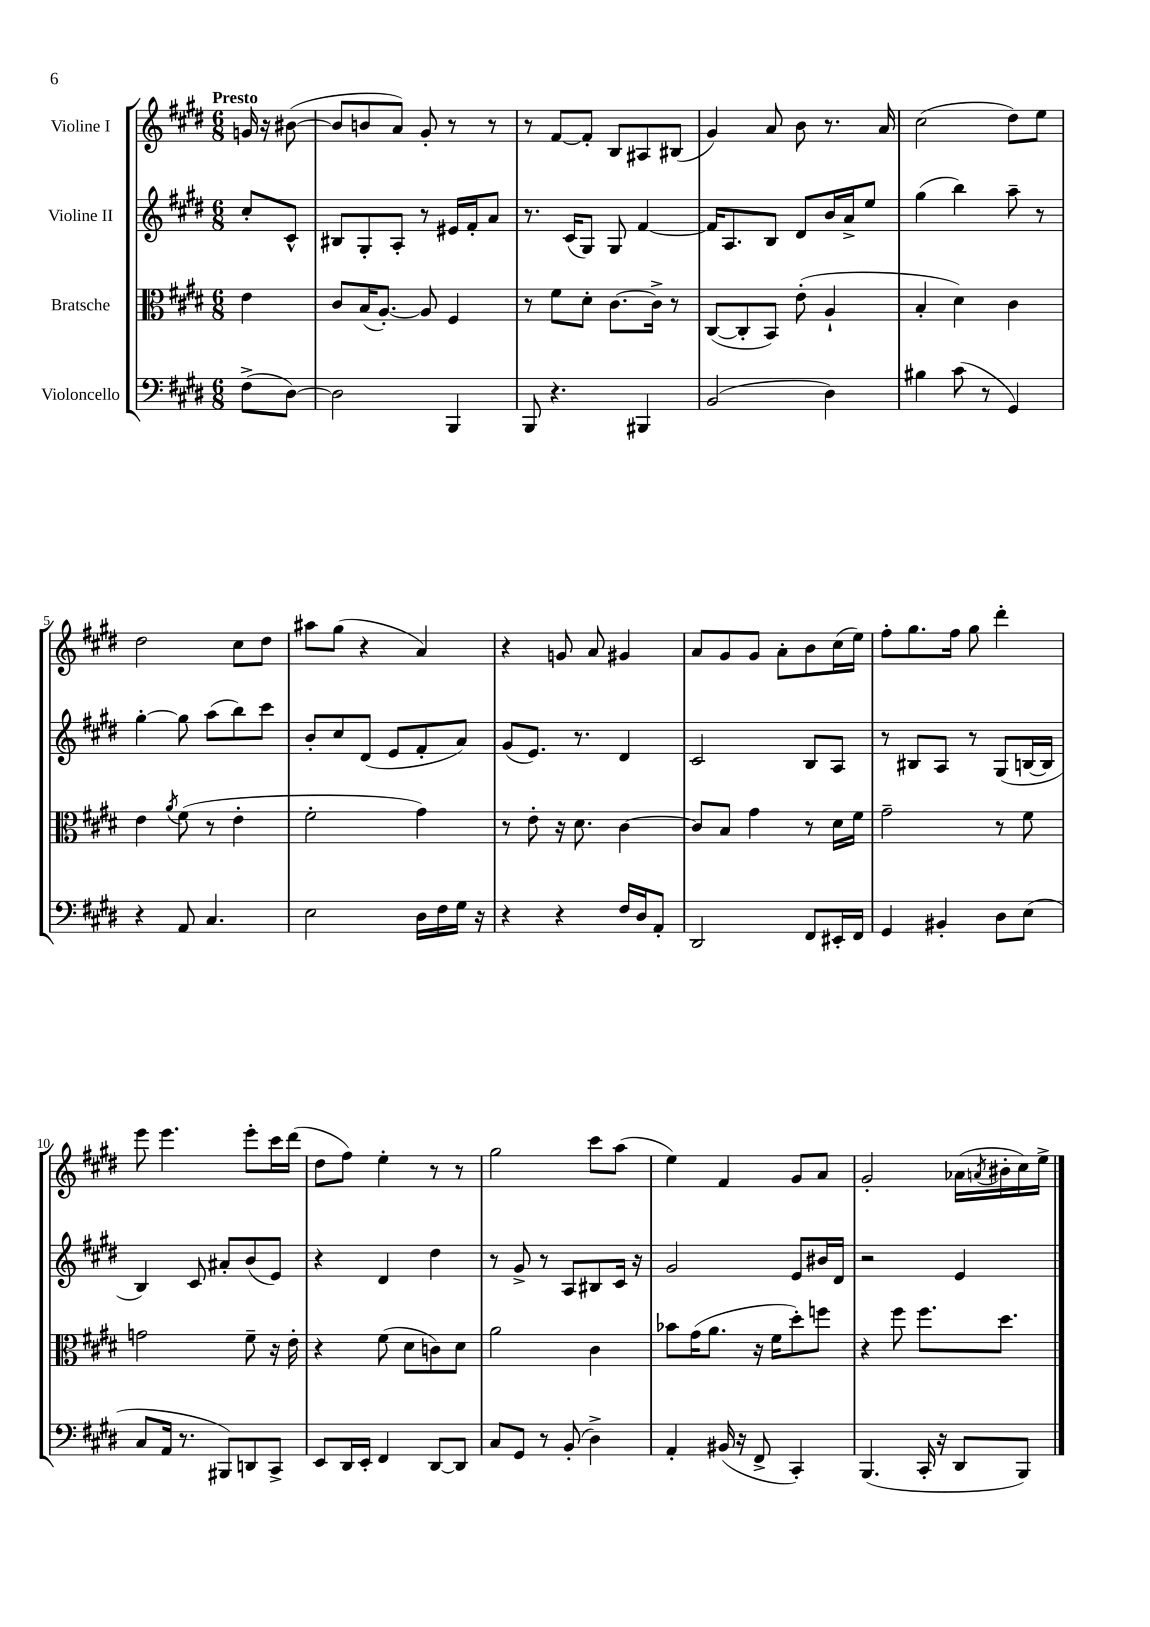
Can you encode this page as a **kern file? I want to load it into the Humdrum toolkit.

**kern	**kern	**kern	**kern
*part4	*part3	*part2	*part1
*staff4	*staff3	*staff2	*staff1
*I"Violoncello	*I"Bratsche	*I"Violine II	*I"Violine I
*clefF4	*clefC3	*clefG2	*clefG2
*k[f#c#g#d#]	*k[f#c#g#d#]	*k[f#c#g#d#]	*k[f#c#g#d#]
*M6/8	*M6/8	*M6/8	*M6/8
=	=	=	=
!	!	!	!LO:TX:a:B:t=Presto
(8F#^\L	4e\	8cc#'/L	16gn/
.	.	.	16r
[8D#\J)	.	8c#^^/J	([8b#X\
=1	=1	=1	=1
2D#\]	8c#/L	8B#X/L	8b#/L]
.	(16B/K	8G#'/	8bn/
.	[8.A'/J)	.	.
.	.	8A'/J	8a/J)
.	8A/]	8r	8g#'/
4BBB/	4F#/	16e#X/LL	8r
.	.	16f#'/J	.
.	.	8a/J	8r
=2	=2	=2	=2
8BBB/	8r	8.r	8r
4.r	8f#\L	.	[8f#/L
.	.	(16c#/KL	.
.	8d#'\J	8G#/J)	8f#'/J]
.	[8.c#\L	8G#/	8B/L
4BBB#X/	.	[4f#/	8A#X/
.	16c#^\Jk]	.	.
.	8r	.	(8B#X/J
=3	=3	=3	=3
(2BB/	([8C#/L	16f#/KL]	4g#/)
.	.	8.A/	.
.	8C#'/]	.	.
.	8BB/J)	8B/J	8a/
.	(8e'\	8d#/L	8b\
4D#\)	4A`/	16b/L	8.r
.	.	16a^/J	.
.	.	8ee/J	.
.	.	.	16a/
=4	=4	=4	=4
4B#X\	4B'/	(4gg#\	(2cc#\
(8c#\	4d#\)	4bb\)	.
8r	.	.	.
4GG#/)	4c#\	8aa~\	8dd#\L)
.	.	8r	8ee\J
!!LO:LB:g=z
=5	=5	=5	=5
4r	4e\	[4gg#'\	2dd#\
.	8qa/	.	.
8AA/	(8f#\	8gg#\]	.
4.C#/	8r	(8aa\L	.
.	4e'\	8bb\)	8cc#\L
.	.	8ccc#\J	8dd#\J
=6	=6	=6	=6
2E\	2f#'\	8b'/L	8aa#X\L
.	.	8cc#/	(8gg#\J
.	.	(8d#/J	4r
.	.	8e/L	.
16D#\LL	4g#\)	8f#'/	4a/)
16F#\	.	.	.
16G#\JJ	.	8a/J)	.
16r	.	.	.
=7	=7	=7	=7
4r	8r	(8g#/L	4r
.	8e'\	8.e/J)	.
4r	16r	.	8gn/
.	8.d#\	8.r	.
.	.	.	8a/
16F#/LL	[4c#\	4d#/	4g#X/
16D#/J	.	.	.
8AA'/J	.	.	.
=8	=8	=8	=8
2DD#/	8c#/L]	2c#/	8a/L
.	8B/J	.	8g#/
.	4g#\	.	8g#/J
.	.	.	8a'\L
8FF#/L	8r	8B/L	8b\
16EE#X'/L	16d#\LL	8A/J	(16cc#\L
16FF#/JJ	16f#\JJ	.	16ee\JJ)
=9	=9	=9	=9
4GG#/	2g#~\	8r	8ff#'\L
.	.	8B#X/L	8.gg#\
4BB#X'/	.	8A/J	.
.	.	.	16ff#\Jk
.	.	8r	8gg#\
8D#\L	8r	(8G#/L	4ddd#'\
(8E\J	8f#\	[16Bn/L	.
.	.	16B/JJ]	.
!!LO:LB:g=z
=10	=10	=10	=10
8C#/L	2gn\	4B/)	8eee\
16AA/Jk	.	.	4.eee\
8.r	.	.	.
.	.	8c#/	.
8BBB#X/L)	.	8a#X'/L	.
8DDn/	8f#~\	(8b/	8eee'\L
8CC#^/J	16r	8e/J)	16ccc#\L
.	16e'\	.	(16ddd#\JJ
=11	=11	=11	=11
8EE/L	4r	4r	8dd#\L
16DD#/L	.	.	8ff#\J)
16EE'/JJ	.	.	.
4FF#/	(8f#\	4d#/	4ee'\
.	8d#\L	.	.
[8DD#/L	8cn\)	4dd#\	8r
8DD#/J]	8d#\J	.	8r
=12	=12	=12	=12
8C#/L	2a\	8r	2gg#\
8GG#/J	.	8g#^/	.
8r	.	8r	.
(8BB'/	.	8A/L	.
4D#^\)	4c#\	8B#X/	8ccc#\L
.	.	16c#/Jk	(8aa\J
.	.	16r	.
=13	=13	=13	=13
4AA'/	8b-X\L	2g#/	4ee\)
.	(16g#\K	.	.
.	8.a\J	.	.
(16BB#X/	.	.	4f#/
16r	.	.	.
8FF#^/	16r	.	.
.	16f#\KL	.	.
4CC#'/)	8dd#'\)	8e/L	8g#/L
.	8ffn\J	16b#X/L	8a/J
.	.	16d#/JJ	.
=14	=14	=14	=14
(4.BBB/	4r	2r	2g#'/
.	8ff#\	.	.
16CC#'/	8.ff#\L	.	.
16r	.	.	.
8DD#/L	.	4e/	(16a-X\LL
.	.	.	8qan/
.	8.dd#\J	.	16b#X'\
8BBB/J)	.	.	16cc#\)
.	.	.	16ee^\JJ
==	==	==	==
*-	*-	*-	*-
